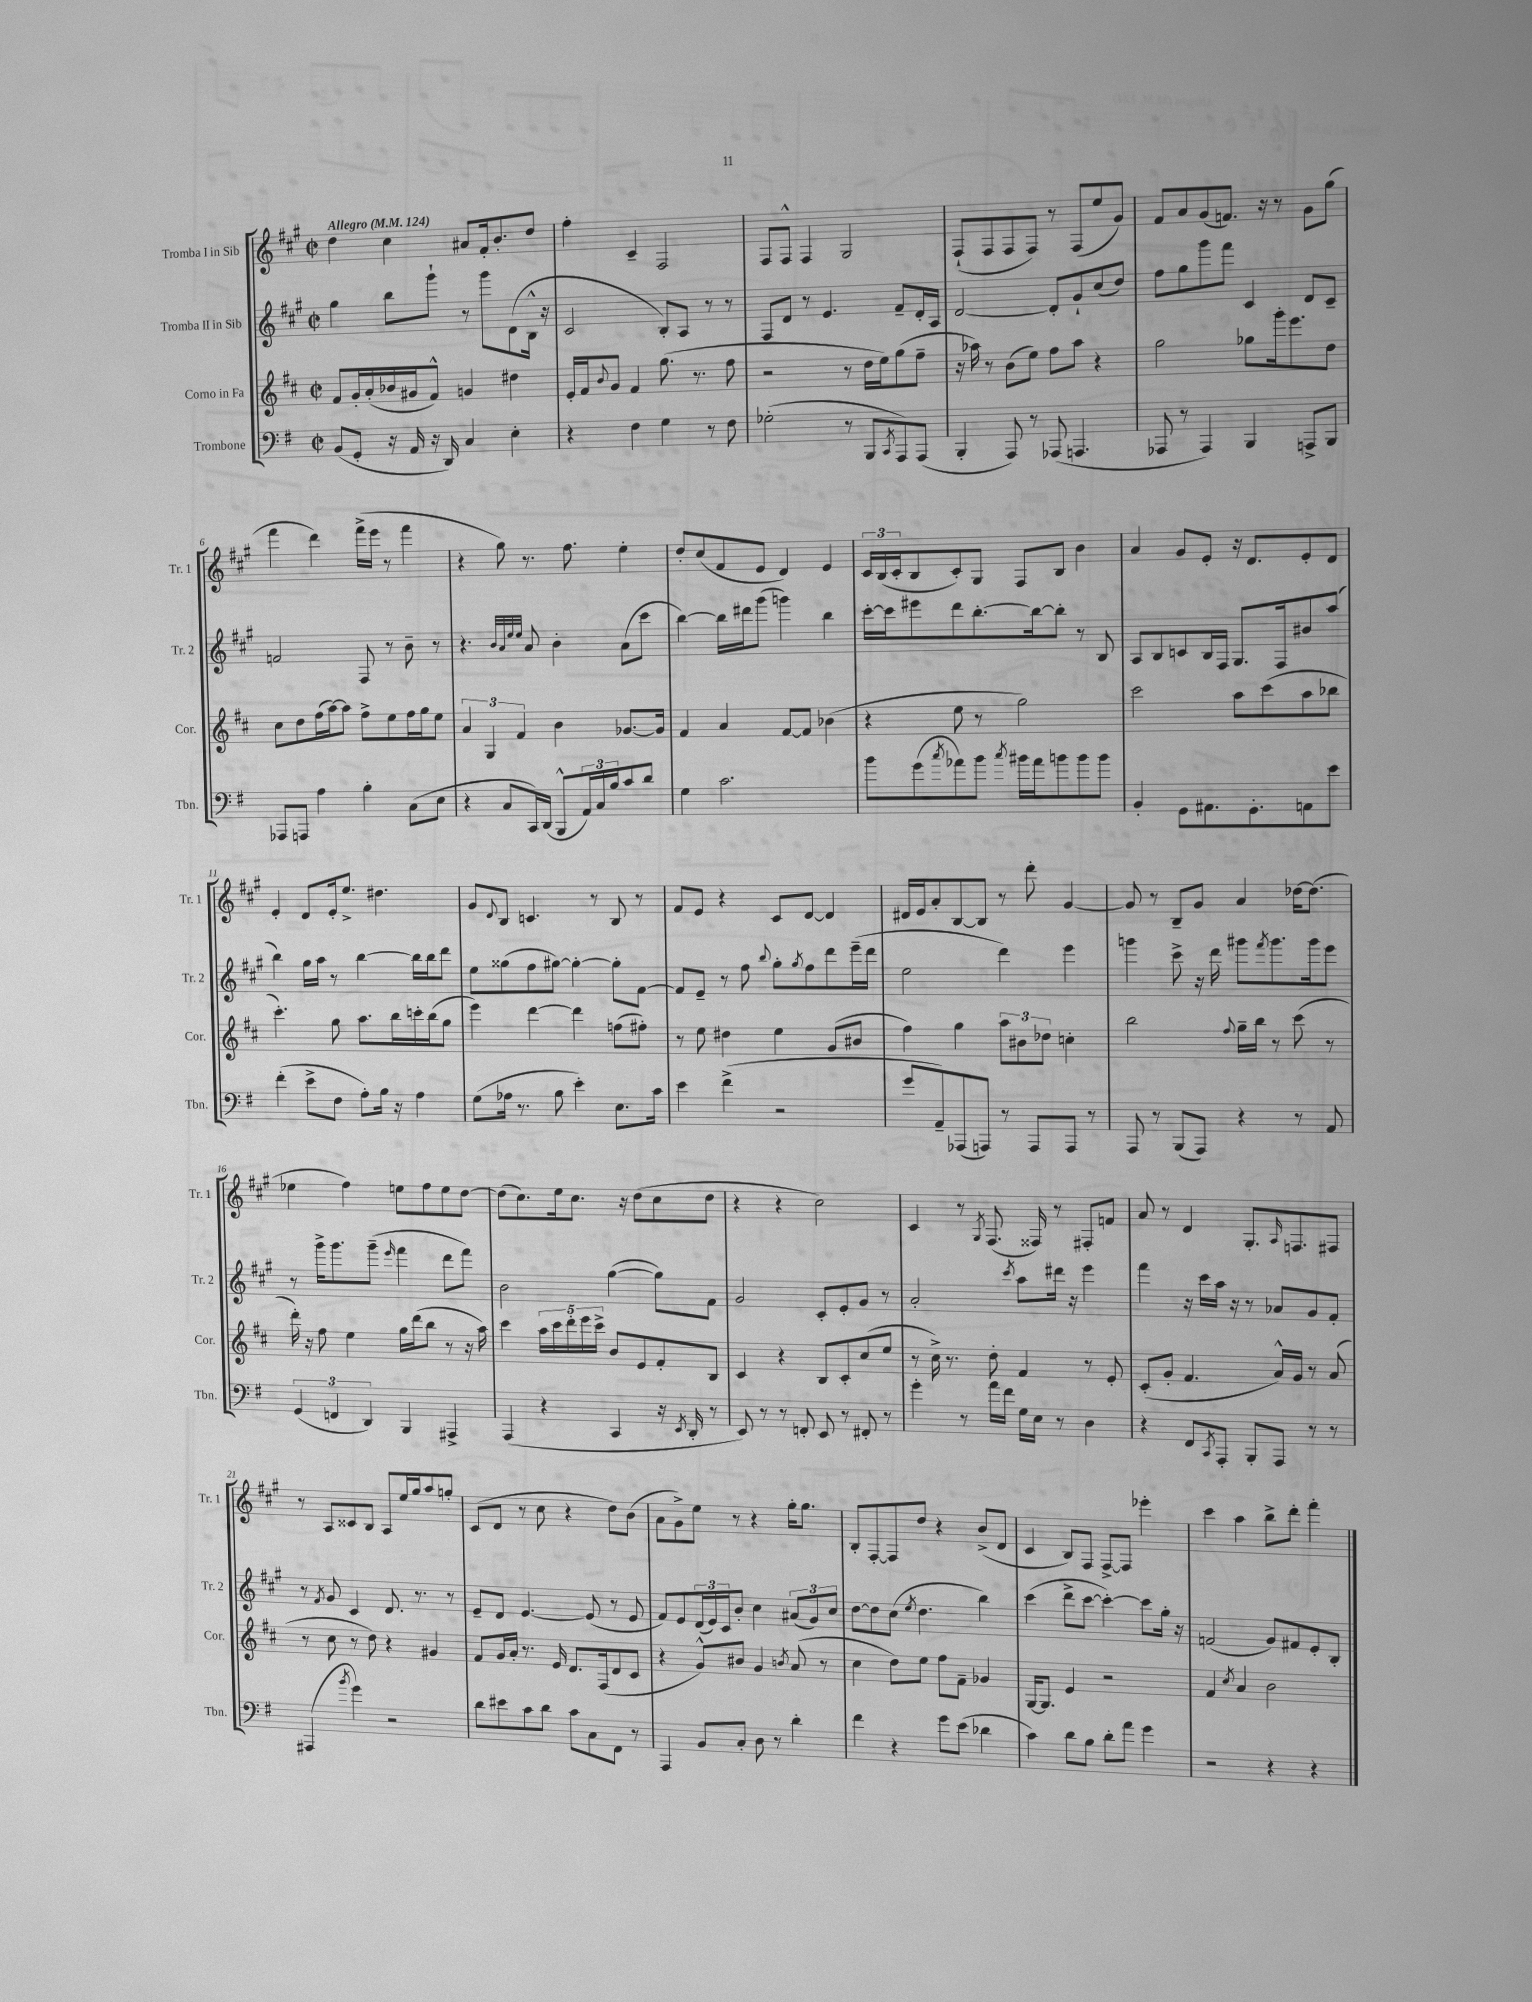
<<
\new StaffGroup <<
\new Staff = "s0" \with { instrumentName = "Tromba I in Sib" shortInstrumentName = "Tr. 1" } {
    \clef treble \key a \major \defaultTimeSignature \time 2/2 \tempo "Allegro" 4 = 124
    d''4 cis''4 ais'8 fis'16-. b'8.-. d''8 |
    fis''4-. cis'4-- fis2 |
    fis8 fis8-^ fis4 gis2 |
    fis8-!( fis8 fis8 fis8) r8 fis8( e''8 gis'8) |
    fis'8 a'8 gis'8( f'8.) r16 r8 gis'8 gis''8( |
    fis'''4 d'''4) fis'''16->( e'''16 r8 fis'''4 |
    r4 gis''8) r8. fis''8. e''4-. |
    d''8-. cis''8( fis'8 e'8 d'4) e'4 |
    \tuplet 3/2 { cis'16 b16( cis'16-. } b8 cis'8-.) gis8 fis8 b8 b'4 |
    a'4 gis'8 e'8-. r16 d'8. e'8-. d'8 |
    e'4-. d'8 e'16-. e''8.-> dis''4. |
    gis'8 \appoggiatura { d'8 } b8 c'4. r8 b8 r8 |
    fis'8 e'8 r4 cis'8 d'8~ d'4 |
    dis'16 e'16 a'8-. b8~ b8 r8 d'''8-. gis'4~ |
    gis'8 r8 b8-- gis'8 a'4 des''16~ des''8.( |
    ees''4 fis''4) e''8 fis''8 e''8 d''8~ |
    d''8( cis''8.) e''16 cis''8. r16 d''8( cis''8 d''8 |
    r4 r4 cis''2) |
    cis'4 r8 \acciaccatura { gis8 } fis8.( fisis16) r8 fis8-. f'8 |
    a'8 r8 d'4 gis8.-. \grace { a16 } f8. fis8 |
    r8 a8 cisis'8 b8 a8 e''16 gis''16 a''8 g''8-. |
    cis'8( d'8 r8 cis''8 r4 d''8) b'8( |
    a'8 gis'8->) e''8 r8 r4 gis''16-. gis''8. |
    b8-. fis8~-. fis8 d''8 r4 b'8->( d'8 |
    cis'4 b8) fis8 fis8~-> fis8 ees'''4-. |
    cis'''4 a''4 b''8-> d'''8-. fis'''4-. \bar "|." |
}
\new Staff = "s1" \with { instrumentName = "Tromba II in Sib" shortInstrumentName = "Tr. 2" } {
    \clef treble \key a \major \defaultTimeSignature \time 2/2
    gis''4 b''8 gis'''8-! r8 gis'''8 d'8( b16-^ r16 |
    cis'2 b8-.) a8 r8 r8 |
    fis8 d'8 r8 e'4. fis'8-- d'16-. a16 |
    d'2~ d'8-. gis'8-! cis''8( d''8) |
    fis''8 gis''8 gis'''8 fis'''8 cis'4 d'8 cis'8-- |
    f'2 fis8 r8 b'8-- r8 |
    r4. \grace { b'32 a'32 e''32 e''32 } a'8 b'4-. a'8( cis'''8 |
    b''4~) b''16 dis'''16 gis'''8( g'''4) b''4 |
    cis'''16~-. cis'''16 eis'''8 d'''8 b''8.~-. b''16~ b''8-. r8 b8 |
    a8 b8 c'8 b16 fis16 gis8. fis16 bis'8 a''8( |
    b''4) gis''16 a''16 r8 b''4~ b''16 b''16 d'''8 |
    e''8 gisis''8( fis''8 gis''8~) gis''4~-. gis''8-. fis'8~ |
    fis'8 e'8-- r8 fis''8 \appoggiatura { b''8 } gis''8-. \acciaccatura { gis''8 } fis''8 d'''8 e'''16--( d'''16 |
    e''2 d'''4) e'''4 |
    g'''4 cis'''8-> r16 d'''16 gis'''8 \acciaccatura { fis'''8 } gis'''8. gis'''16 e'''8 |
    r8 gis'''16-> gis'''8. gis'''8--( \grace { e'''16 } fis'''4 d'''8 fis'''8) |
    b'2 gis''4~( gis''8) fis'8 |
    gis'2 cis'8-. e'8-. gis'8 r8 |
    a'2-. \acciaccatura { cis'''8 } a''8 dis'''16 r16 e'''4 |
    fis'''4 r16 cis'''16 a''16 r16 r8 aes'8 gis'8 fis'8-. |
    r8 \acciaccatura { fis'8 } gis'8 cis'4 d'8. r8. r8 |
    e'8-- d'8 e'4.~ e'8( r8 e'8 |
    fis'8) e'8 \tuplet 3/2 { d'16( e'16) cis'16 } b'8-. cis''4 \tuplet 3/2 { ais'8( gis'8) cis''8 } |
    d''8~ d''8 cis''8( \acciaccatura { e''8 } d''4. b''4) |
    cis'''4( d'''8-> cis'''8~ cis'''4~-.) cis'''8 gis''16-. r16 |
    f'2( gis'8) fis'8 e'8-. b8-. \bar "|." |
}
\new Staff = "s2" \with { instrumentName = "Corno in Fa" shortInstrumentName = "Cor." } {
    \clef treble \key d \major \defaultTimeSignature \time 2/2
    fis'8 g'16-. a'16-.( bes'16 gis'16 fis'8-^) g'4 dis''4 |
    e'16-. fis'16 \appoggiatura { b'8 } g'8 fis'4 g''8.( r8. fis''8 |
    r2 r8 d''16 e''16) g''8( fis''8-- |
    r16 aes''16) r8 b'8( e''8) fis''8 aes''8 r4 |
    g''2 ges''8 g'''16-. e'''8. d''8 |
    cis''8 d''8 fis''16( a''16~) a''8 fis''8-> e''8 fis''16 g''16 e''8 |
    \tuplet 3/2 { a'4 g4 fis'4 } b'4 ges'8.~ ges'16 |
    fis'4 a'4 fis'8~ fis'8 bes'4( |
    r4 e''8 r8 g''2) |
    cis'''2 a''8 cis'''8( a''8 bes''8 |
    cis'''4.-.) g''8 a''8. b''16 c'''16-. b''16( g''8 |
    e'''4) d'''4~ d'''4 f''8( fis''8-.) |
    r8 e''8 dis''4 e''4 g'8( bis'8 |
    fis''4) g''4 \tuplet 3/2 { a''8 bis'8 des''8 } c''4-. |
    b''2 \appoggiatura { fis''8 } g''16-- b''16 r8 cis'''8( r8 |
    d'''16-.) r16 fis''8 e''4 g''16 d'''16( b''8 r8 r16 a''16) |
    cis'''4 \tuplet 5/4 { a''16 cis'''16 d'''16-. e'''16 cis'''16-> } b'8 e'8 fis'8-. b8 |
    cis'4 r4 b8 cis'8-. cis''8( e''8 |
    r8 cis''16->) r8. d''8-. fis'4 r8 e'8-. |
    cis'8-.( g'8-. fis'4. a'16-^) g'16 r8 a'8( |
    r8 cis''8 r8 d''8) r4 gis'4 |
    fis'8 g'16 a'16-. r8. e'16 d'8. fis16( d'8 cis'8 |
    r4 g'8-^) bis'8 g'4 \acciaccatura { b'8 } a'8( r8 |
    cis''4 d''8) e''8 fis''8 fis'8-- ges'4 |
    g16~ g8. e'4 r2 |
    fis'4 \acciaccatura { cis''8 } a'4 b'2 \bar "|." |
}
\new Staff = "s3" \with { instrumentName = "Trombone" shortInstrumentName = "Tbn." } {
    \clef bass \key g \major \defaultTimeSignature \time 2/2
    b,8( g,8-. r16 a,16 r16 d,16) c4 e4-. |
    r4 fis4 g4 r8 fis8 |
    ges2-.( r8 b,,8 \acciaccatura { c,8 } a,,8) a,,8( |
    b,,4-. a,,8) r8 aes,,8( a,,4. |
    aes,,8 r8 aes,,4) b,,4 a,,8-> b,,8 |
    aes,,8 a,,8 a4 b4-. c8( e8 |
    r4 c8 c,16) d,16( b,,8-^ \tuplet 3/2 { a,16) c16 b16 } c'8 d'8 |
    g4 c'2. |
    b'8 g'8( \acciaccatura { c''8 } aes'8) b'8 \acciaccatura { c''8 } bis'16 aes'16 b'8 b'8 b'8 |
    b,4-. g,8 ais,8. g,8.-. a,8 e'8 |
    fis'4-.( e'8-> fis8 a8-.) b16 r16 a4 |
    g8( aes16 r8. b8 e'4-.) e8. c'16 |
    e'4 fis'4->( r2 |
    g'8 a,8--) aes,,8( a,,8) r8 a,,8 a,,8 r8 |
    a,,8 r8 b,,8( a,,8) r4 r8 a,8 |
    \tuplet 3/2 { g,4( f,4 d,4) } b,,4 ais,,4-> |
    a,,4( r4 c,4 r16 \acciaccatura { e,8 } d,16-. r8 |
    e,8) r8 r8 f,8-. e,8 r8 fis,8-. r8 |
    g'4-. r8 a'16 fis'16 g16 e16 r8 d4 |
    r4 fis,8 \acciaccatura { c,8 } a,,8-. b,,8-. a,,8 r8 r8 |
    ais,,4( \acciaccatura { b'8 } g'4) r2 |
    d'8 eis'8 c'8 d'8 c'8 c8 fis,8 r8 |
    a,,4 b,8 c8-. d8 r8 d'4-. |
    fis'4 r4 g'8 e'8( des'4 |
    c'4) d'8 b8 d'8-. a'8 g'4 |
    r2 r4 r4 \bar "|." |
}
>>
>>
